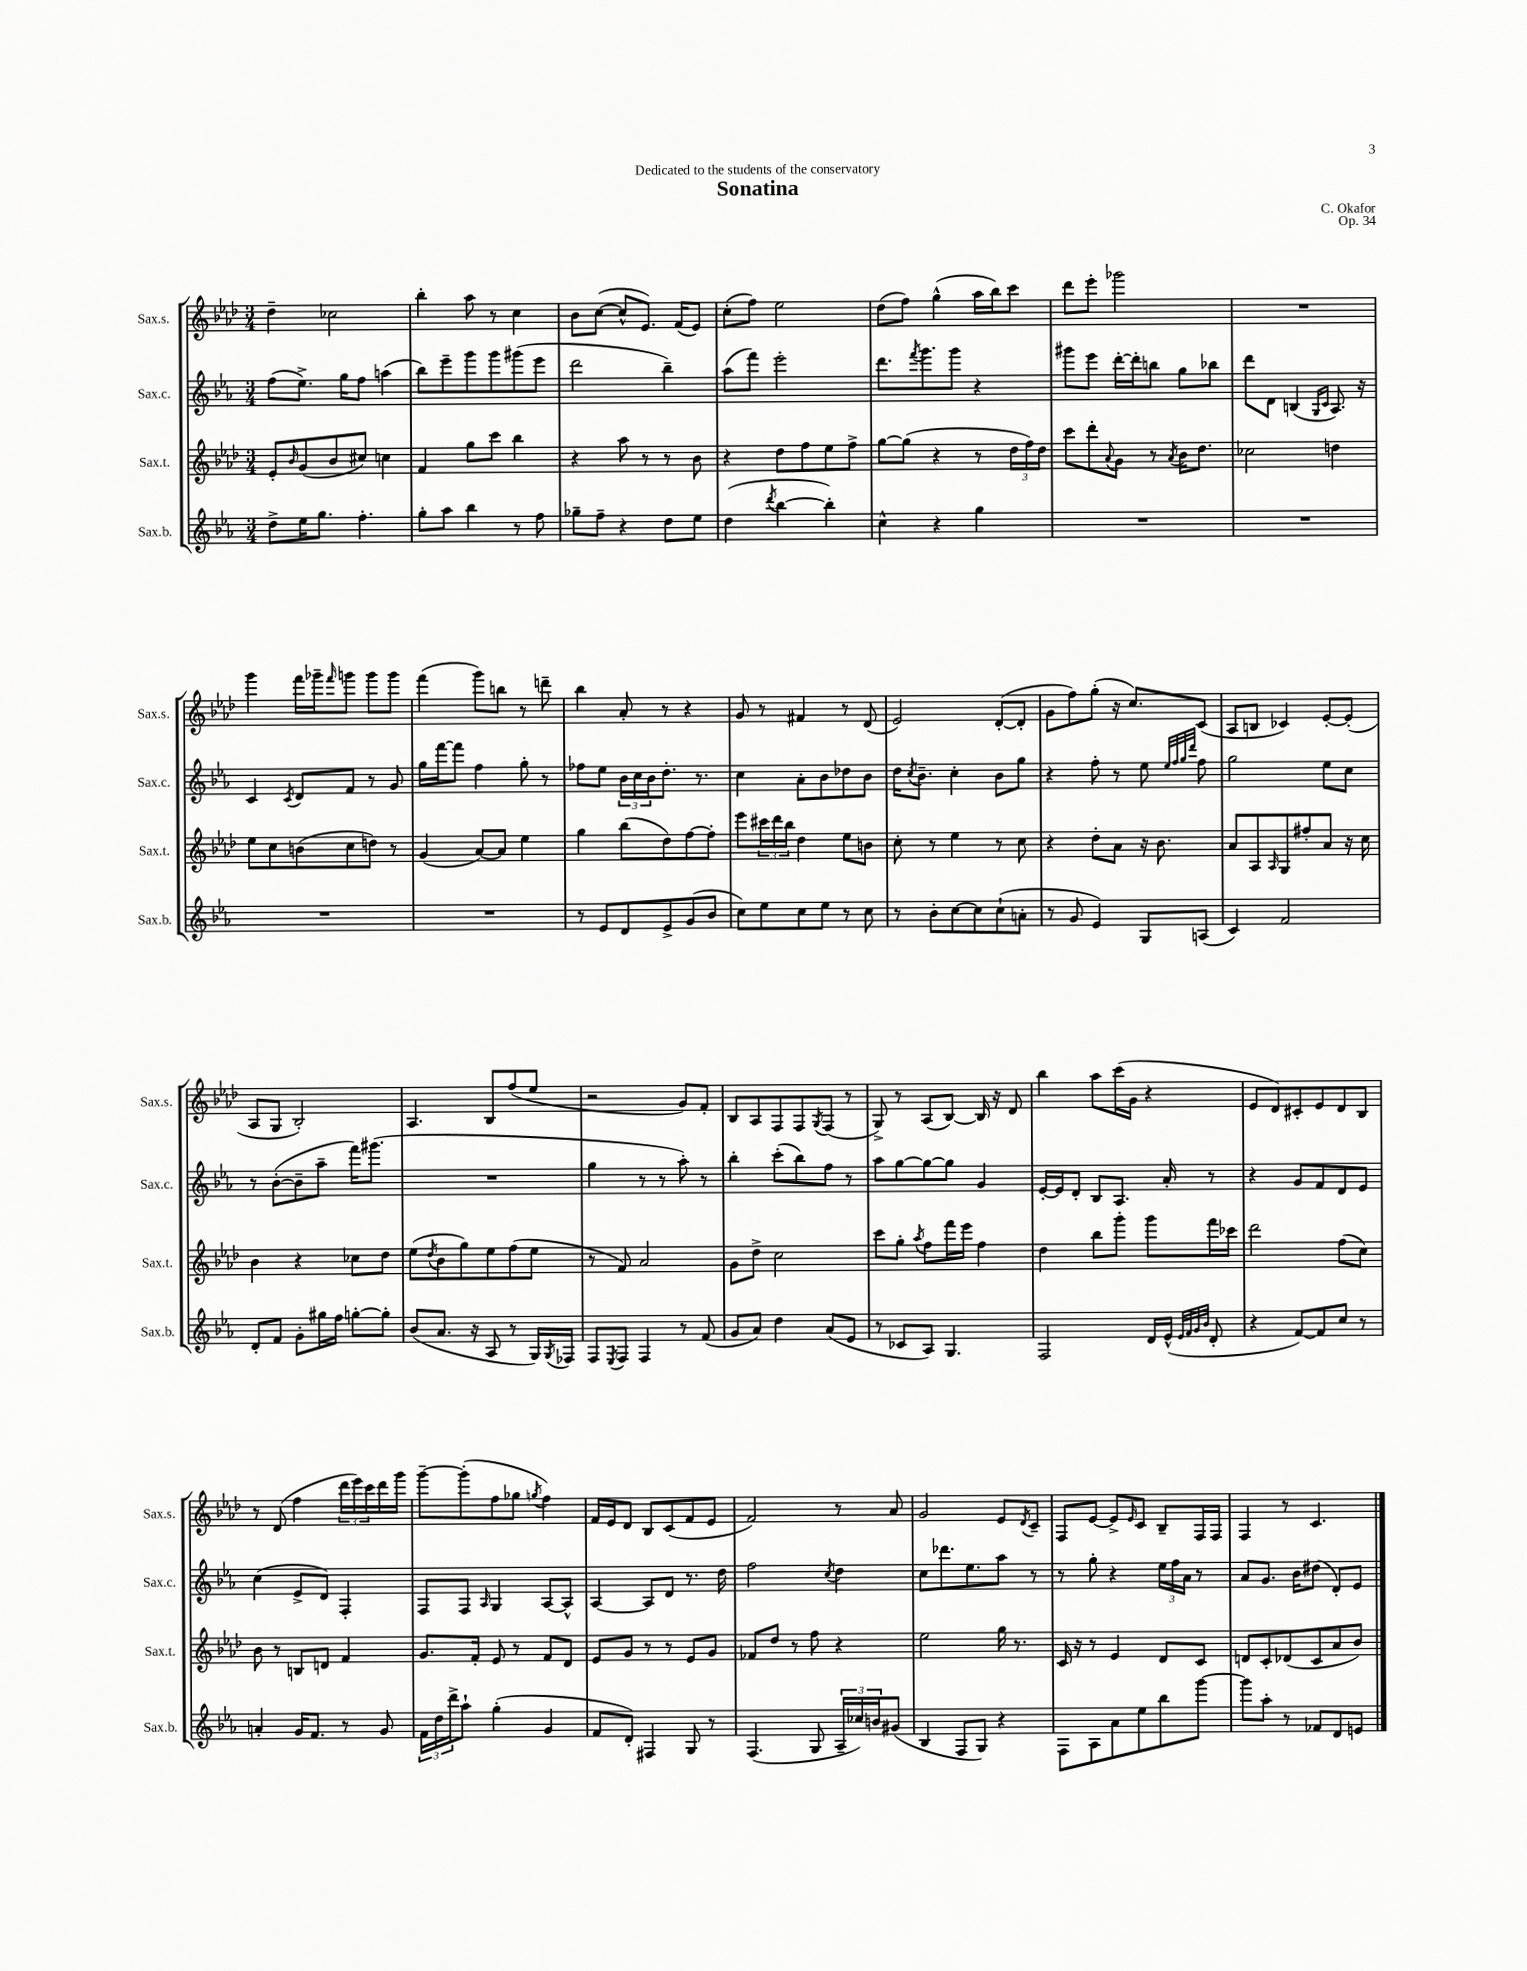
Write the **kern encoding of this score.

**kern	**kern	**kern	**kern
*part4	*part3	*part2	*part1
*staff4	*staff3	*staff2	*staff1
*I"Sax.b.	*I"Sax.t.	*I"Sax.c.	*I"Sax.s.
*I'Sax.b.	*I'Sax.t.	*I'Sax.c.	*I'Sax.s.
*clefG2	*clefG2	*clefG2	*clefG2
*k[b-e-a-]	*k[b-e-a-d-]	*k[b-e-a-]	*k[b-e-a-d-]
*M3/4	*M3/4	*M3/4	*M3/4
=1	=1	=1	=1
8dd^\L	8e-'/L	(8ff\L	4dd-~\
.	16qqb-/	.	.
16ee-\K	(8g/	8.ee-^\J)	.
8.gg\J	.	.	.
.	8b-/	.	2cc-X\
.	.	16gg\KL	.
4.ff'\	8cc#X/J)	8ff\J	.
.	4ccn\	(4aan\	.
=2	=2	=2	=2
8gg'\L	4f/	8bb-\L)	4bb-'\
8aa-\J	.	8eee-~\	.
4bb-\	8gg\L	8ggg\	8aa-\
.	8ccc\J	8ggg\	8r
8r	4bb-\	(8ggg#X\	4cc\
8ff\	.	8eee-\J	.
=3	=3	=3	=3
8gg-X~\L	4r	2ddd\	8b-\L
8ff~\J	.	.	([8cc\J
4r	8aa-\	.	8cc^^/L]
.	8r	.	8.e-/J)
8dd\L	8r	4bb-~\)	.
.	.	.	(16f/KL
8ee-\J	8b-\	.	8e-/J)
=4	=4	=4	=4
(4dd\	4r	(8aa-\L	(8cc'\L
.	.	8fff\J)	8ff\J)
8qddd/	.	.	.
[4bb-\	8dd-\L	2eee-'\	2ee-\
.	8ff\	.	.
4bb-'\])	8ee-\	.	.
.	8ff^\J	.	.
=5	=5	=5	=5
4cc^^\	[8gg\L	8.ddd\L	(8dd-\L
.	(8gg\J]	.	8ff\J)
.	.	8qfff/	.
.	.	8.ggg\	.
4r	4r	.	(4gg^^\
.	.	8ggg\J	.
4gg\	8r	4r	16aa-\LL
.	.	.	16bb-\J)
.	24dd-\LL	.	8ccc\J
.	24ff\)	.	.
.	24dd-\JJ	.	.
=6	=6	=6	=6
2.r	8ccc\L	8ggg#X\L	8ddd-\L
.	8ddd-'\	8eee-\J	8eee-'\J
.	8qqa-/	.	.
.	8g\J	[16ddd'\LL	2ggg-X\
.	.	16ddd'\J]	.
.	8r	8bbn\J	.
.	8qa-/	.	.
.	16b-\KL	8gg\L	.
.	8.dd-\J	.	.
.	.	8bb-X\J	.
=7	=7	=7	=7
2.r	2cc-X\	8ddd\L	2.r
.	.	8d\J	.
.	.	(4Bn/	.
.	.	16qqG/LL	.
.	.	16qqc/JJ	.
.	4ddn\	8.A-/)	.
.	.	16r	.
!!LO:LB:g=z
=8	=8	=8	=8
2.r	8ee-\L	4c/	4ggg\
.	8cc\	.	.
.	.	8qc/	.
.	(8bn\	8d/L	16fff\LL
.	.	.	16ggg-X~\J
.	.	.	16qqfff/
.	8cc\	8f/J	8gggn\J
.	8ddn\J)	8r	8ggg\L
.	8r	8g/	8ggg\J
=9	=9	=9	=9
2.r	(4g/	16gg\LL	(4fff\
.	.	[16fff\J	.
.	.	8fff\J]	.
.	[8a-/L)	4ff\	8ggg\L)
.	8a-/J]	.	8bbn\J
.	4ee-\	8gg'\	8r
.	.	8r	8dddn~\
=10	=10	=10	=10
8r	4gg\	8ff-X\L	4bb-\
8e-/L	.	8ee-\J	.
8d/	(8bb-\L	24b-\LL	8a-'/
.	.	24cc\	.
.	.	24b-\J	.
8e-^/	8dd-\)	8.dd'\J	8r
(8g/	[8ff\	.	4r
.	.	8.r	.
8b-/J	8ff'\J]	.	.
=11	=11	=11	=11
8cc\L)	8eee-\L	4cc\	8g/
8ee-\	24ccc#X\L	.	8r
.	24ddd-\	.	.
.	24bb-\JJ	.	.
8cc\	4dd-\	8a-'\L	4f#X/
8ee-\J	.	8b-\	.
8r	8ee-\L	8dd-X\	8r
8cc\	8bn\J	8b-\J	(8d-/
=12	=12	=12	=12
8r	8cc'\	16dd\KL	2e-/)
.	.	8qcc/	.
.	.	8.b-~\J	.
8b-'\L	8r	.	.
[8cc\	4ee-\	4cc'\	.
8cc\]	.	.	.
(8cc`\	8r	8b-\L	([8d-'/L
8an'\J	8cc\	8gg\J	8d-'/J]
=13	=13	=13	=13
8r	4r	4r	8g\L
8g/	.	.	8ff\)
4e-/)	8dd-'\L	8ff'\	(8gg'\J
.	8a-\J	8r	16r
.	.	.	8.cc/L)
8G/L	16r	8ee-\	.
.	8.b-\	.	.
.	.	32qqee-/LLL	.
.	.	32qqff/	.
.	.	32qqgg/	.
.	.	32qqddd/JJJ	.
(8An/J	.	8ff\	(8c/J
=14	=14	=14	=14
4c/)	8a-/L	2gg\	8A-/L
.	8A-/	.	8Bn/J
.	16qqA-/	.	.
2f/	8G/	.	4c-X/)
.	8ff#X'/	.	.
.	8a-/J	8ee-\L	[8e-'/L
.	16r	8cc\J	(8e-'/J]
.	16cc\	.	.
!!LO:LB:g=z
=15	=15	=15	=15
8d'/L	4b-\	8r	8A-/L
8f/J	.	([8b-'\L	8G/J
8g'\L	4r	8b-~\]	2B-'/)
16gg#X\L	.	8aa-~\J	.
16ff\JJ	.	.	.
[8ggn'\L	8cc-X\L	16fff\KL)	.
.	.	(8.ggg#X\J	.
8gg'\J]	8dd-\J	.	.
=16	=16	=16	=16
(8b-/L	(8ee-\L	2.r	4.A-/
.	8qdd-/	.	.
8.a-/J	8b-\	.	.
.	8gg\)	.	.
16r	.	.	.
8A-/	8ee-\	.	8B-/L
8r	(8ff\	.	(8ff/
16G/LL)	8ee-\J	.	8ee-/J
8qG/	.	.	.
16F-X/JJ	.	.	.
=17	=17	=17	=17
8F/L	8r	4gg\	2r
8qE-/	.	.	.
8F/J	8f/)	.	.
4F/	2a-/	8r	.
.	.	8r	.
8r	.	8aa-'\)	8g/L)
(8f/	.	8r	8f'/J
=18	=18	=18	=18
8g/L	8g\L	4bb-'\	8B-/L
8a-/J)	8dd-^\J	.	8A-/
4dd\	2cc\	(8ccc'\L	8F/
.	.	8bb-\)	8F/
.	.	.	8qG/
(8a-/L	.	8ff\J	(8F/J
8e-/J	.	8r	8r
=19	=19	=19	=19
8r	8ccc\L	8aa-\L	8G^/)
8c-X/L	8gg'\J	[8gg\	8r
.	8qaa-/	.	.
8A-/J)	8ff\L	8gg\_	(8A-/L
4.G/	16fff\L	8gg\J]	[8B-/J)
.	16eee-\JJ	.	.
.	4ff\	4g/	16B-/]
.	.	.	16r
.	.	.	8d-/
=20	=20	=20	=20
2F/	4dd-\	[16e-'/LL	4bb-\
.	.	16e-/J]	.
.	.	8d'/J	.
.	8bb-\L	8B-/L	8aa-\L
.	8ggg'\J	8.A-/J	(16ccc\L
.	.	.	16g\JJ
16d/LL	8ggg\L	.	4r
(16e-^^/JJ	.	16a-'/	.
32qqe-/LLL	.	.	.
32qqf/	.	.	.
32qqg/	.	.	.
32qqb-/JJJ	.	.	.
8d'/	16fff\L	8r	.
.	16ccc-X\JJ	.	.
=21	=21	=21	=21
4r	2ddd-\	4r	8e-/L
.	.	.	8d-/)
[8f/L)	.	8g/L	8c#X'/
8f/]	.	8f/	8e-/
8cc/J	(8ff\L	8d/	8d-/
8r	8cc\J)	8e-/J	8B-/J
!!LO:LB:g=z
=22	=22	=22	=22
4an'/	8b-\	(4cc\	8r
.	8r	.	(8d-/
16g/KL	8Bn/L	8e-^/L	4ff\
8.f/J	.	.	.
.	8dn/J	8d/J)	.
8r	4f/	4F'/	24ddd-\LL
.	.	.	24eee-\)
.	.	.	24ccc\
8g/	.	.	16ddd-\
.	.	.	16ggg\JJ
=23	=23	=23	=23
24f\LL	8.g/L	8F/L	[8ggg~\L
24dd\	.	.	.
24ddd^\J	.	.	.
8aa-`\J	.	8F/J	(8ggg'\]
.	16f'/Jk	.	.
.	.	16qqA-/	.
(4gg'\	8e-/	4G/	8ff\
.	8r	.	8gg-X\J
.	.	.	8qggn/
4g/	8f/L	[8A-/L	4ff\)
.	8d-/J	8A-^^/J]	.
=24	=24	=24	=24
8f/L	8e-/L	[4A-/	16f/LL
.	.	.	16e-/J
8d'/J)	8g/J	.	8d-/J
4F#X/	8r	8A-/L]	8B-/L
.	8r	8d/J	(8c/
8G/	8e-/L	8.r	8f/
8r	8g/J	.	8e-/J
.	.	16dd\	.
=25	=25	=25	=25
(4.F/	8f-X/L	2ff\	2f/)
.	8dd-/J	.	.
.	8r	.	.
8G/	8ff\	.	.
.	.	8qcc/	.
24A-~/LL	4r	4dd\	8r
24cc-X/)	.	.	.
24bn/J	.	.	.
(8g#X/J	.	.	8a-/
=26	=26	=26	=26
4B-/	2ee-\	8cc\L	2g/
.	.	8.ddd-X\	.
8F/L	.	.	.
.	.	8.ee-\	.
8G/J)	.	.	.
4r	16gg\	8aa-\J	8e-/L
.	8.r	.	.
.	.	.	8qd-/
.	.	8r	8c~/J
=27	=27	=27	=27
8F\L	16c/	8r	8F/L
.	16r	.	.
8A-\	8r	8gg'\	[8e-/J
8a-\	4e-/	4r	8e-^/L]
.	.	.	16qqe-/
8ee-\	.	.	8c/J
8bb-\	8d-/L	24ee-\LL	8B-~/L
.	.	24ff\	.
.	.	24a-\JJ	.
[8ggg\J	8c/J	8r	16F/L
.	.	.	16F/JJ
=28	=28	=28	=28
8ggg\L]	8dn/L	8a-/L	4F/
8aa-'\J	8c'/	8.g/J	.
8r	(8d-X/	.	8r
.	.	16b-\KL	.
8f-X/L	8c/	(8dd#X\J	4.c/
8d/	8a-/	8d'/L)	.
8en/J	8b-/J)	8e-/J	.
==	==	==	==
*-	*-	*-	*-
